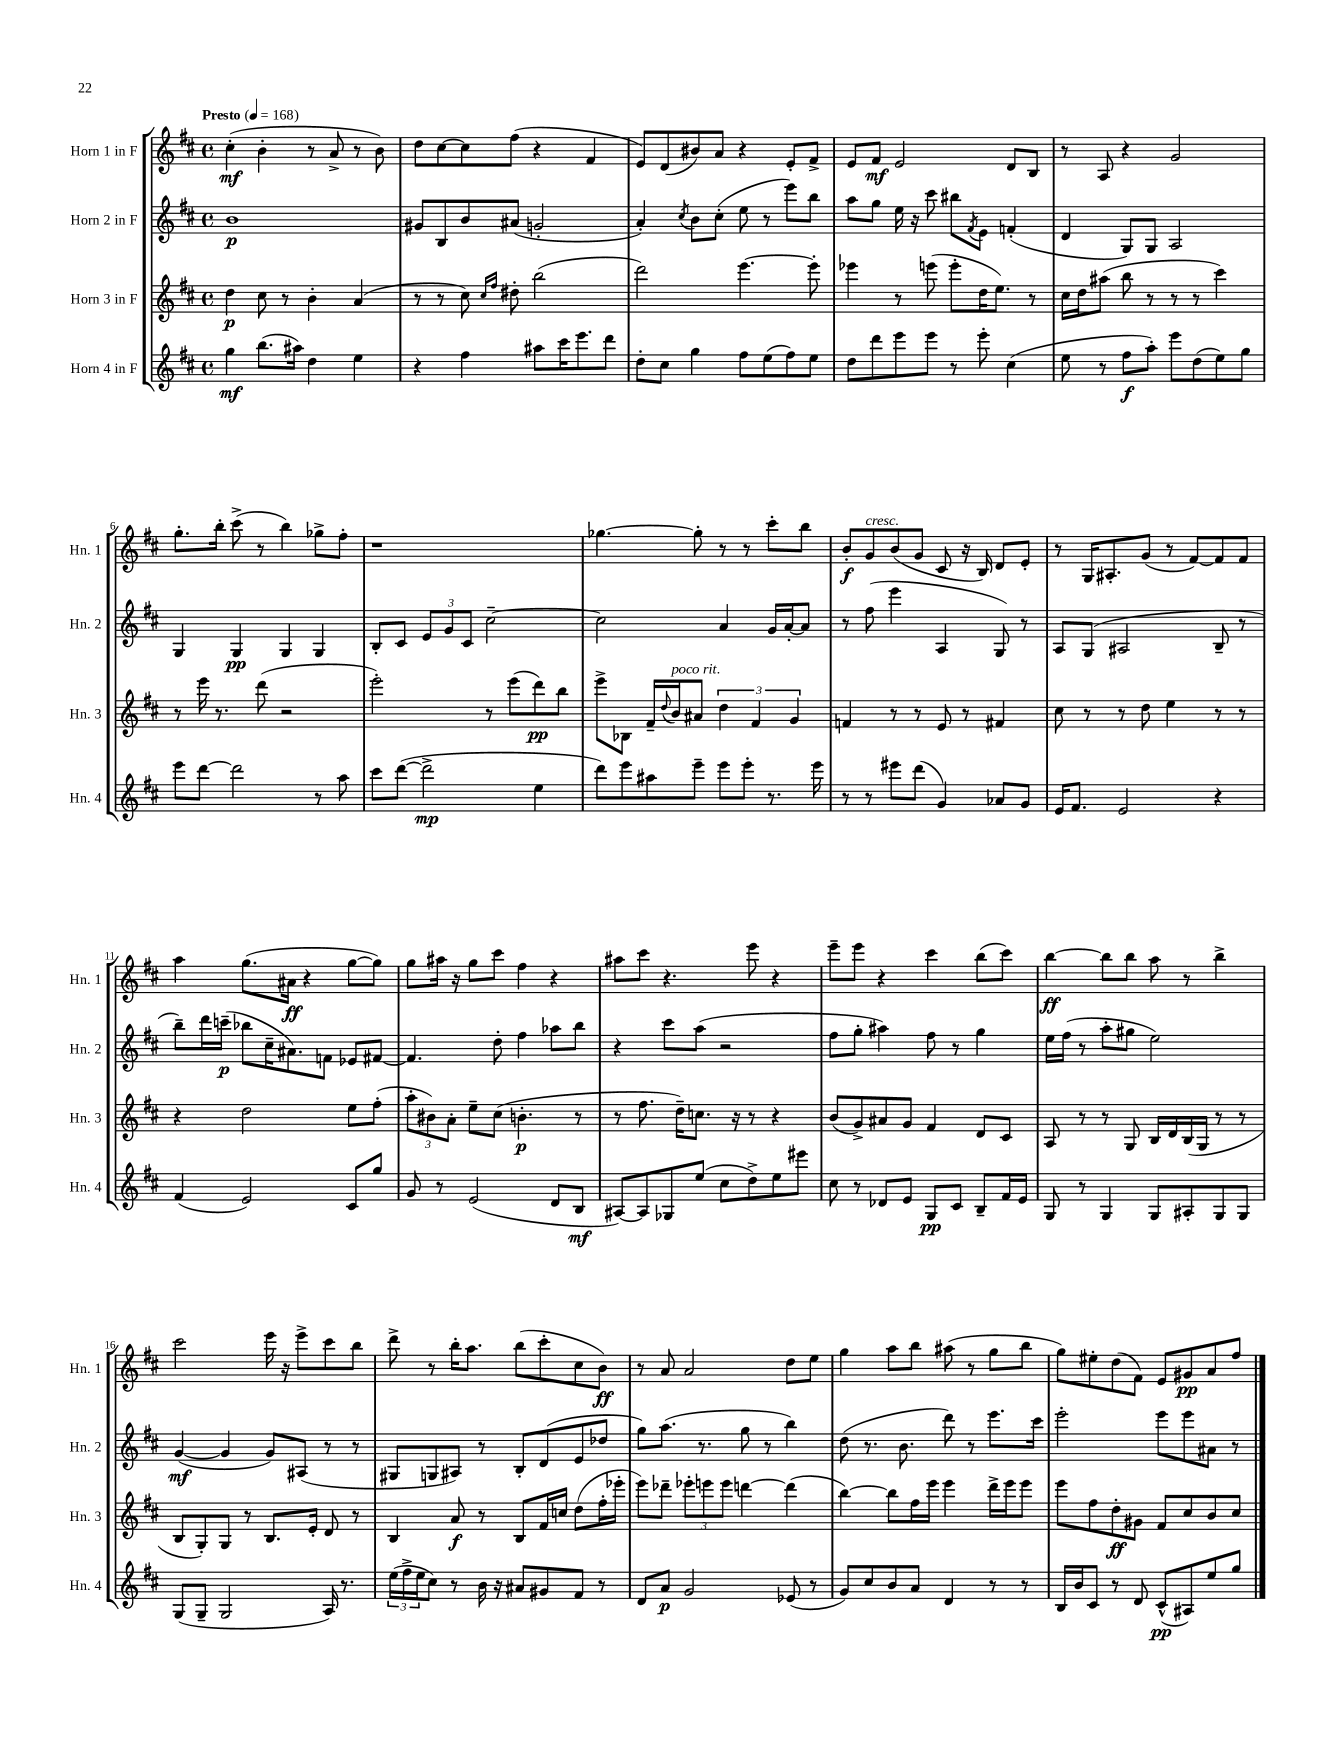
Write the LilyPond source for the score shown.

<<
\new StaffGroup <<
\new Staff = "s0" \with { instrumentName = "Horn 1 in F" shortInstrumentName = "Hn. 1" } {
    \clef treble \key d \major \defaultTimeSignature \time 4/4 \tempo "Presto" 4 = 168
    cis''4-.\mf( b'4-. r8 a'8-> r8 b'8) |
    d''8 cis''8~ cis''8 fis''8( r4 fis'4 |
    e'8) d'8( bis'8) a'8 r4 e'8-. fis'8-> |
    e'8 fis'8\mf e'2 d'8 b8 |
    r8 a8 r4 g'2 |
    g''8.-. b''16-. cis'''8->( r8 b''4) ges''8-> fis''8-. |
    r1 |
    ges''4.~ ges''8-. r8 r8 cis'''8-. b''8 |
    b'8-.\f g'8^\markup { \italic "cresc." } b'8( g'8 cis'8 r16 b16) d'8 e'8-. |
    r8 g16 ais8.-. g'8( r8 fis'8~) fis'8 fis'8 |
    a''4 g''8.( ais'16\ff r4 g''8~ g''8) |
    g''8 ais''16 r16 g''8 cis'''8 fis''4 r4 |
    ais''8 cis'''8 r4. e'''8 r4 |
    e'''8-- e'''8 r4 cis'''4 b''8( cis'''8) |
    b''4~\ff b''8 b''8 a''8 r8 b''4-> |
    cis'''2 e'''16 r16 e'''8-> cis'''8 b''8 |
    d'''8-> r8 b''16-. a''8. b''8( cis'''8-. cis''8 b'8\ff) |
    r8 a'8 a'2 d''8 e''8 |
    g''4 a''8 b''8 ais''8( r8 g''8 b''8 |
    g''8) eis''8-. d''8( fis'8) e'8 gis'8\pp a'8 fis''8 \bar "|." |
}
\new Staff = "s1" \with { instrumentName = "Horn 2 in F" shortInstrumentName = "Hn. 2" } {
    \clef treble \key d \major \defaultTimeSignature \time 4/4
    b'1\p |
    gis'8 b8 b'8 ais'8( g'2-. |
    a'4-.) \acciaccatura { cis''8 } b'8 cis''8-.( e''8 r8 e'''8) b''8 |
    a''8 g''8 e''16 r16 cis'''8 bis''8 \acciaccatura { fis'8 } e'8 f'4-.( |
    d'4 g8) g8 a2 |
    g4 g4\pp g4 g4 |
    b8-. cis'8 \tuplet 3/2 { e'8 g'8 cis'8 } cis''2~-- |
    cis''2 a'4 g'16 a'16~-. a'8 |
    r8 fis''8( e'''4 a4 g8) r8 |
    a8 g8( ais2 b8-- r8 |
    b''8--) d'''16 c'''16--\p( bes''8 cis''16-- ais'8.) f'8 ees'8 fis'8~ |
    fis'4. d''8-. fis''4 aes''8 b''8 |
    r4 cis'''8 a''8( r2 |
    fis''8 g''8-. ais''4) fis''8 r8 g''4 |
    e''16 fis''16( r8 a''8-. gis''8 e''2) |
    g'4~\mf( g'4 g'8) ais8( r8 r8 |
    gis8 g8 ais8) r8 b8-. d'8( e'8 des''8 |
    g''8) a''8.( r8. g''8 r8 b''4) |
    d''8( r8. b'8. d'''8) r8 e'''8. cis'''16 |
    e'''2-. e'''8 e'''8 ais'8 r8 \bar "|." |
}
\new Staff = "s2" \with { instrumentName = "Horn 3 in F" shortInstrumentName = "Hn. 3" } {
    \clef treble \key d \major \defaultTimeSignature \time 4/4
    d''4\p cis''8 r8 b'4-. a'4( |
    r8 r8 cis''8) \grace { cis''16 fis''16 } dis''8-. b''2( |
    d'''2) e'''4.~ e'''8-. |
    ees'''4 r8 e'''8( e'''8-. d''16 e''8.) r8 |
    cis''16 d''16 ais''8( b''8 r8 r8 r8 cis'''4) |
    r8 e'''16 r8. d'''8( r2 |
    e'''2-.) r8 e'''8( d'''8\pp) b''8 |
    e'''8-> bes8 fis'16-- \appoggiatura { d''8 } b'16^\markup { \italic "poco rit." } ais'8 \tuplet 3/2 { d''4 fis'4 g'4 } |
    f'4 r8 r8 e'8 r8 fis'4 |
    cis''8 r8 r8 d''8 e''4 r8 r8 |
    r4 d''2 e''8 fis''8-.( |
    \tuplet 3/2 { a''8-. bis'8) a'8-. } e''8-- cis''8( b'4.-.\p r8 |
    r8 fis''8. d''16--) c''8. r16 r8 r4 |
    b'8( g'8->) ais'8 g'8 fis'4 d'8 cis'8 |
    a8 r8 r8 g8 b16 d'16 b16( g16 r8 r8 |
    b8 g8-.) g8 r8 b8. e'16-. d'8 r8 |
    b4 a'8\f r8 b8 fis'16 c''16 d''8( fis''16-. ees'''16-. |
    e'''8) des'''8-- \tuplet 3/2 { ees'''8-. e'''8 e'''8 } d'''4~ d'''4( |
    b''4~) b''8 fis''16 e'''16 e'''4 d'''16-> e'''16 e'''8 |
    e'''8 fis''8 d''8-.\ff gis'8 fis'8 cis''8 b'8 cis''8 \bar "|." |
}
\new Staff = "s3" \with { instrumentName = "Horn 4 in F" shortInstrumentName = "Hn. 4" } {
    \clef treble \key d \major \defaultTimeSignature \time 4/4
    g''4\mf b''8.( ais''16) d''4 e''4 |
    r4 fis''4 ais''8 cis'''16 e'''8. d'''8 |
    d''8-. cis''8 g''4 fis''8 e''8( fis''8) e''8 |
    d''8 d'''8 e'''8 e'''8 r8 e'''8-. cis''4( |
    e''8 r8 fis''8\f a''8-.) e'''8 d''8( e''8) g''8 |
    e'''8 d'''8~ d'''2 r8 a''8 |
    cis'''8 d'''8~( d'''2->\mp e''4 |
    d'''8) e'''8 ais''8 e'''8-- e'''8 e'''8-. r8. e'''16 |
    r8 r8 eis'''8 d'''8( g'4) aes'8 g'8 |
    e'16 fis'8. e'2 r4 |
    fis'4( e'2) cis'8 g''8 |
    g'8 r8 e'2( d'8 b8\mf |
    ais8~) ais8 ges8 e''8( cis''8 d''8->) e''8 eis'''8 |
    cis''8 r8 des'8 e'8 g8\pp cis'8 b8-- fis'16 e'16 |
    g8 r8 g4 g8 ais8-. g8 g8 |
    g8( g8-- g2 a16) r8. |
    \tuplet 3/2 { e''16( fis''16-> e''16 } cis''8) r8 b'16 r16 ais'8 gis'8 fis'8 r8 |
    d'8 a'8\p g'2 ees'8( r8 |
    g'8) cis''8 b'8 a'8 d'4 r8 r8 |
    b16 b'16 cis'8 r8 d'8 cis'8-^\pp( ais8) e''8 g''8 \bar "|." |
}
>>
>>
